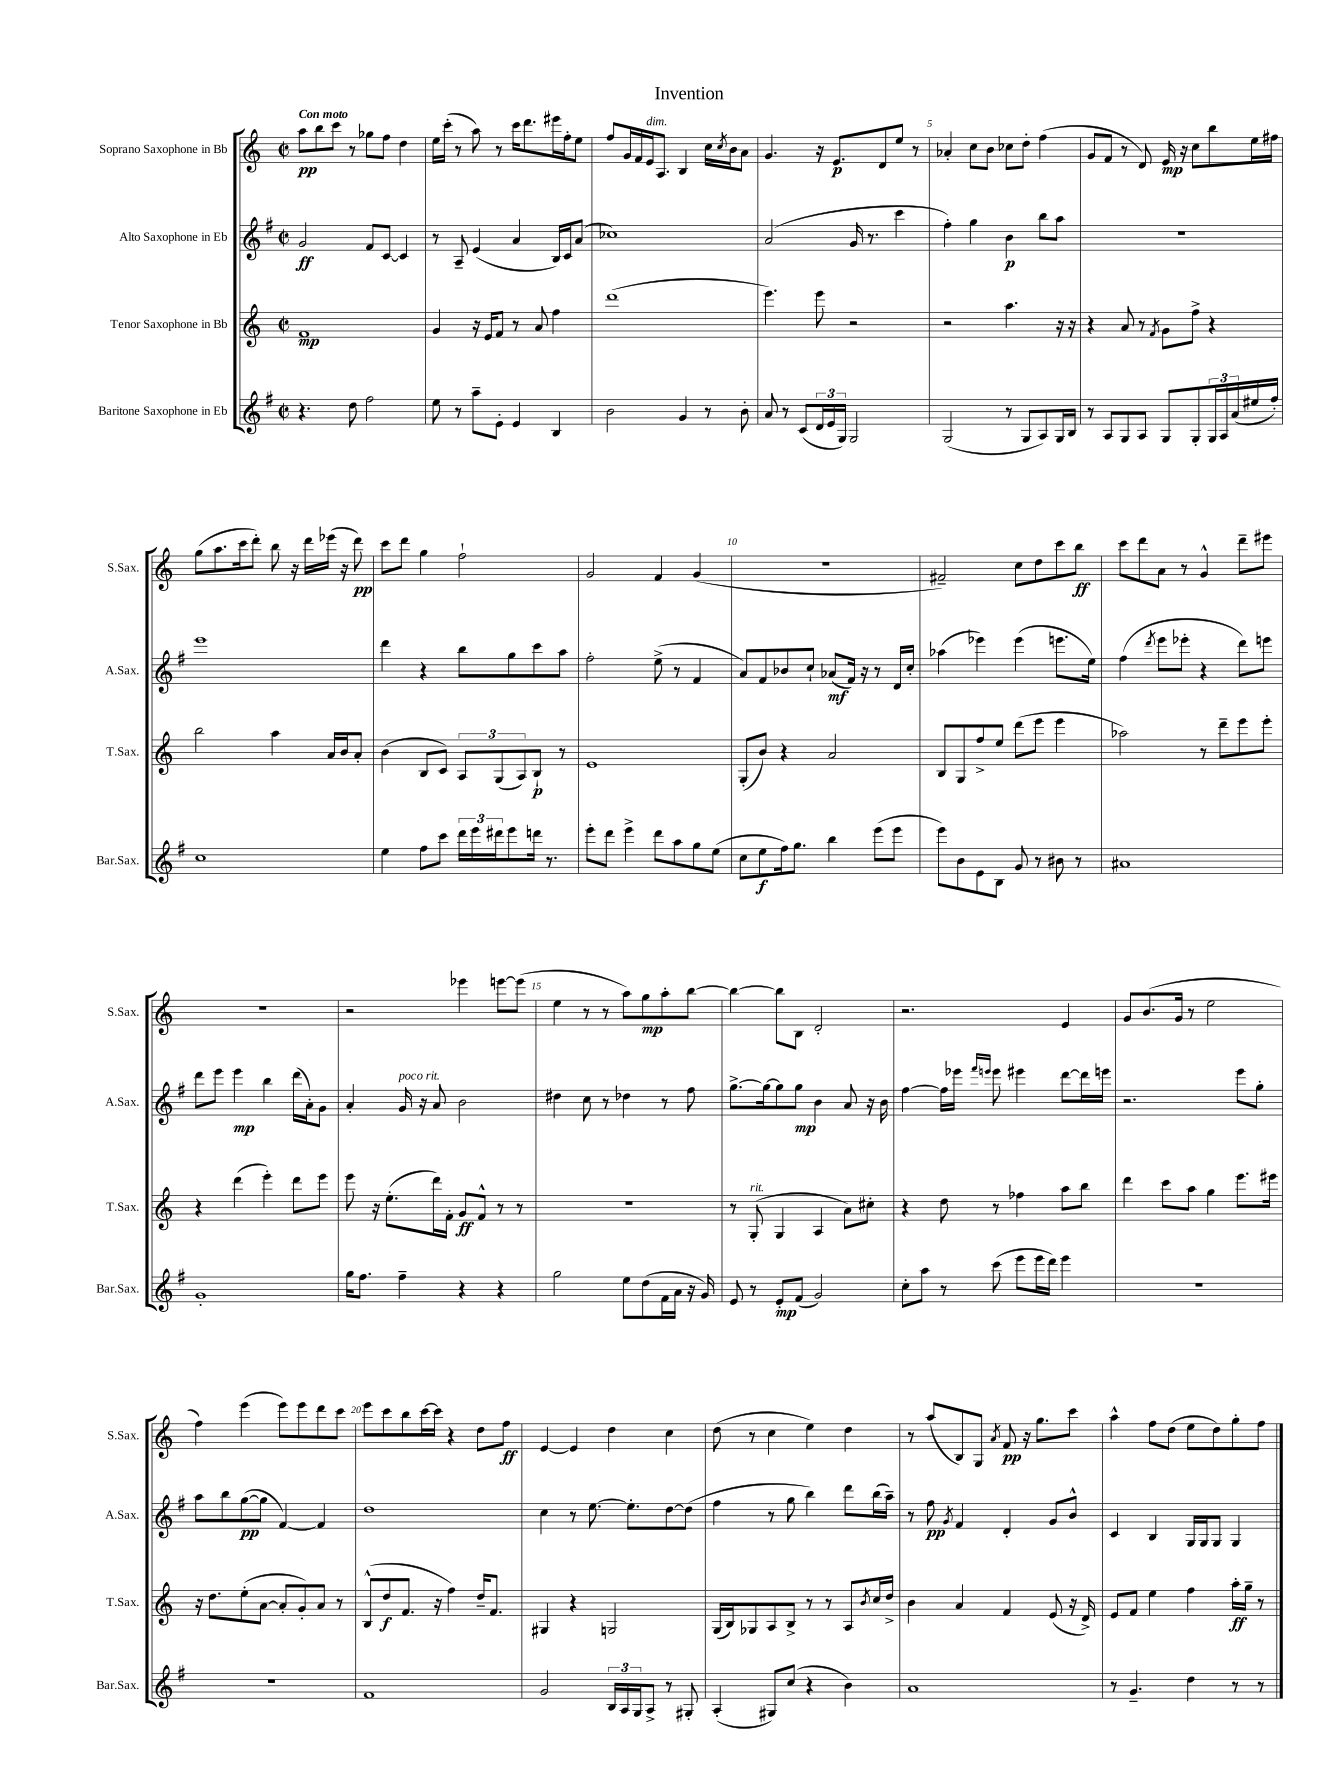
\header { title = "Invention" }
<<
\new StaffGroup <<
\new Staff = "s0" \with { instrumentName = "Soprano Saxophone in Bb" shortInstrumentName = "S.Sax." } {
    \clef treble \key c \major \defaultTimeSignature \time 2/2 \tempo "Con moto"
    a''8\pp b''8 c'''8 r8 ges''8 f''8 d''4 |
    e''16 c'''16-.( r8 a''8) r8 c'''16 d'''8. eis'''16 f''16-. e''8 |
    f''8 g'16 f'16 e'16^\markup { \italic "dim." } a8. b4 c''16 \acciaccatura { c''8 } b'16 a'8 |
    g'4. r16 e'8.\p d'8 e''8 r8 |
    aes'4-. c''8 b'8 ces''8 d''8-. f''4( |
    g'8 f'8 r8 d'8) e'16\mp r16 c''8 b''8 e''16 fis''16 |
    g''8( a''8. c'''16 d'''8-.) b''8 r16 d'''16 ees'''16( r16 d'''8\pp) |
    c'''8 d'''8 g''4 f''2-! |
    g'2 f'4 g'4( |
    R1 |
    fis'2--) c''8 d''8 c'''8 b''8\ff |
    c'''8 d'''8 a'8 r8 g'4-^ d'''8-- eis'''8 |
    r1 |
    r2 ees'''4 e'''8~ e'''8( |
    e''4 r8 r8 a''8) g''8\mp a''8-. b''8~ |
    b''4~ b''8 b8 d'2-. |
    r2. e'4 |
    g'8 b'8.( g'16 r8 e''2 |
    f''4) e'''4( e'''8) e'''8 d'''8 c'''8 |
    e'''8 c'''8 b''8 c'''16~ c'''16 r4 d''8 f''8\ff |
    e'4~ e'4 d''4 c''4 |
    d''8( r8 c''4 e''4) d''4 |
    r8 a''8( b8) g8 \acciaccatura { a'8 } f'8\pp r16 g''8. c'''8 |
    a''4-^ f''8 d''8( e''8 d''8) g''8-. f''8 \bar "|." |
}
\new Staff = "s1" \with { instrumentName = "Alto Saxophone in Eb" shortInstrumentName = "A.Sax." } {
    \clef treble \key g \major \defaultTimeSignature \time 2/2
    g'2\ff fis'8 c'8~ c'4 |
    r8 a8-- e'4( a'4 b16) c'16 a'8( |
    ces''1) |
    a'2( g'16 r8. c'''4 |
    fis''4-.) g''4 b'4\p b''8 a''8 |
    r1 |
    e'''1 |
    d'''4 r4 b''8 g''8 c'''8 a''8 |
    fis''2-. e''8->( r8 fis'4 |
    a'8) fis'8 bes'8 c''8-! aes'8\mf( fis'16) r16 r8 d'16 c''16-. |
    aes''4( ees'''4) ees'''4( e'''8. e''16) |
    fis''4( \acciaccatura { d'''8 } e'''8 ees'''8-. r4 d'''8) e'''8 |
    d'''8 e'''8 e'''4\mp b''4 d'''16( a'16-.) g'8 |
    a'4-. g'16^\markup { \italic "poco rit." } r16 a'8 b'2 |
    dis''4 c''8 r8 des''4 r8 fis''8 |
    g''8.~-> g''16~ g''8 g''8\mp b'4 a'8 r16 b'16 |
    fis''4~ fis''16 ees'''16 \grace { fis'''16 e'''16 } e'''8 eis'''4 d'''8~ d'''16 e'''16 |
    r2. e'''8 g''8-. |
    a''8 b''8 g''8~\pp( g''8 fis'4~) fis'4 |
    d''1 |
    c''4 r8 e''8.~ e''8.-. d''8~ d''8( |
    fis''4 r8 g''8 b''4) d'''8 b''16( a''16--) |
    r8 fis''8\pp \acciaccatura { g'8 } fis'4 d'4-. g'8 b'8-^ |
    c'4 b4 g16 g16 g8 g4 \bar "|." |
}
\new Staff = "s2" \with { instrumentName = "Tenor Saxophone in Bb" shortInstrumentName = "T.Sax." } {
    \clef treble \key c \major \defaultTimeSignature \time 2/2
    f'1\mp |
    g'4 r16 e'16 f'8 r8 a'8 f''4 |
    d'''1( |
    e'''4.) e'''8 r2 |
    r2 a''4. r16 r16 |
    r4 a'8 r8 \acciaccatura { f'8 } g'8 f''8-> r4 |
    b''2 a''4 a'16 b'16 a'8-. |
    b'4( b8 c'8) \tuplet 3/2 { a8 g8( a8) } b8-!\p r8 |
    e'1 |
    g8-.( b'8) r4 a'2 |
    b8 g8 f''8-> e''8 d'''8( e'''8 e'''4 |
    aes''2) r8 d'''8-- e'''8 e'''8-. |
    r4 d'''4( e'''4-.) d'''8 e'''8 |
    e'''8 r16 e''8.-.( d'''16) f'16-. g'8\ff f'8-^ r8 r8 |
    r1 |
    r8 g8-.^\markup { \italic "rit." }( g4 a4 a'8) cis''8-. |
    r4 d''8 r8 fes''4 a''8 b''8 |
    d'''4 c'''8 a''8 g''4 e'''8. eis'''16 |
    r16 d''8. e''8-.( a'8~ a'8-. g'8-.) a'8 r8 |
    b8-^( d''8\f f'8. r16 f''4) d''16-- f'8. |
    gis4 r4 g2 |
    g16( b16) ges8 a8 b8-> r8 r8 a8 \acciaccatura { b'8 } c''16 d''16-> |
    b'4 a'4 f'4 e'8( r16 d'16->) |
    e'8 f'8 e''4 f''4 a''16-.\ff g''16-- r8 \bar "|." |
}
\new Staff = "s3" \with { instrumentName = "Baritone Saxophone in Eb" shortInstrumentName = "Bar.Sax." } {
    \clef treble \key g \major \defaultTimeSignature \time 2/2
    r4. d''8 fis''2 |
    e''8 r8 a''8-- e'8-. e'4 b4 |
    b'2 g'4 r8 b'8-. |
    a'8 r8 c'8( \tuplet 3/2 { d'16 e'16 g16) } g2 |
    g2( r8 g8 a8) g16 b16 |
    r8 a8 g8 a8 g8 g8-. \tuplet 3/2 { g16 a16 a'16( } eis''16 fis''16-.) |
    c''1 |
    e''4 fis''8 c'''8 \tuplet 3/2 { d'''16 e'''16 dis'''16 } e'''8 d'''16 r8. |
    e'''8-. d'''8 e'''4-> d'''8 a''8 g''8 e''8( |
    c''8 e''8\f fis''16) g''8. b''4 e'''8( e'''8 |
    e'''8) b'8 e'8 b8 g'8 r8 bis'8 r8 |
    ais'1 |
    g'1-. |
    g''16 fis''8. fis''4-- r4 r4 |
    g''2 e''8 d''8( fis'16 a'16 r16 g'16) |
    e'8 r8 e'8-.\mp fis'8( g'2) |
    c''8-. a''8 r8 c'''8( e'''8 e'''16 d'''16) e'''4 |
    R1 |
    R1 |
    fis'1 |
    g'2 \tuplet 3/2 { b16 a16 g16 } a8-> r8 gis8-. |
    a4-.( gis8) c''8( r4 b'4) |
    a'1 |
    r8 g'4.-- d''4 r8 r8 \bar "|." |
}
>>
>>
\layout { \context { \Score \override BarNumber.break-visibility = ##(#f #t #t) barNumberVisibility = #(every-nth-bar-number-visible 5) } }
